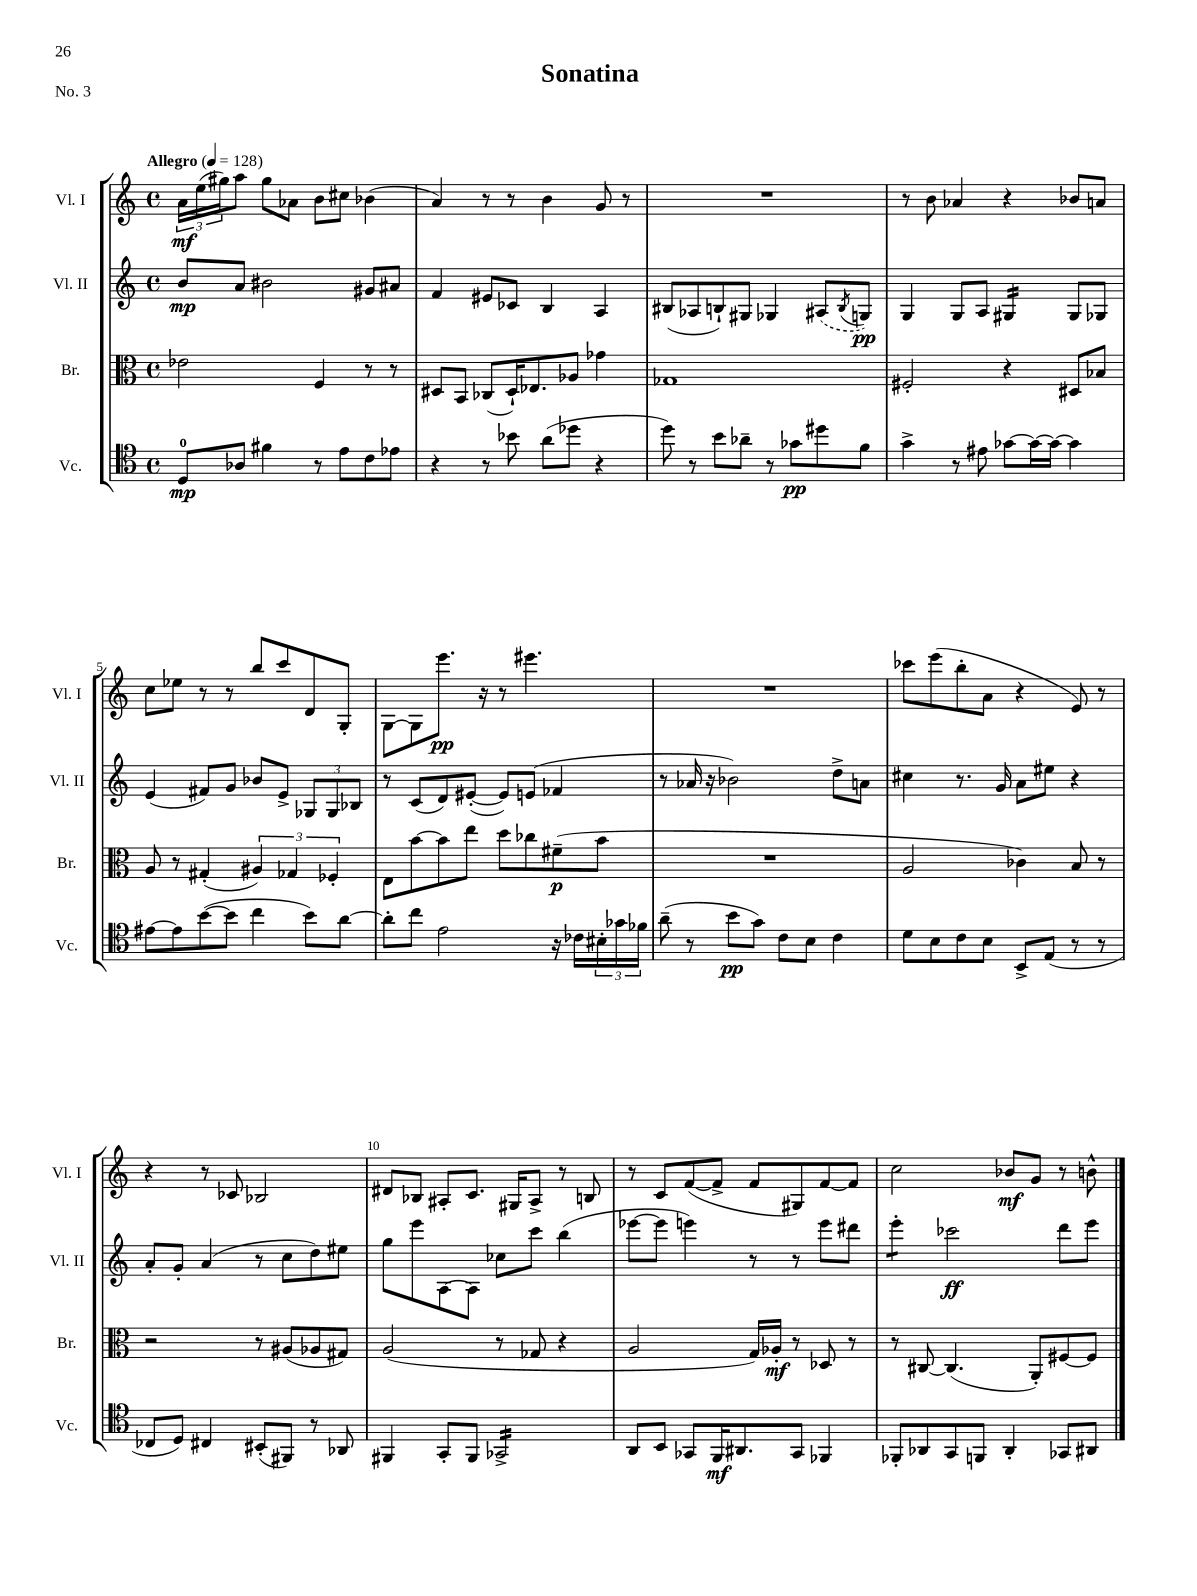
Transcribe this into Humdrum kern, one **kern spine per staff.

**kern	**kern	**kern	**kern
*staff4	*staff3	*staff2	*staff1
*clefC4	*clefC3	*clefG2	*clefG2
*k[]	*k[]	*k[]	*k[]
*M4/4	*M4/4	*M4/4	*M4/4
*met(c)	*met(c)	*met(c)	*met(c)
*MM128	*MM128	*MM128	*MM128
8D	2e-	8b	24a
.	.	.	(24ee
.	.	.	24gg#)
8A-	.	8a	8aa
4f#	.	2b#	8gg#
.	.	.	8a-
8r	4F	.	8b
8e	.	.	8cc#
8c	8r	8g#	(4b-
8e-	8r	8a#	.
=	=	=	=
4r	8D#	4f	4a)
.	8BB	.	.
8r	(8C-	8e#	8r
8b-	16D#`)	8c-	8r
.	8.E-	.	.
(8a	.	4B	4b
8dd-	8A-	.	.
4r	4g-	4A	8g
.	.	.	8r
=	=	=	=
8dd)	1G-	(8B#	1r
8r	.	8A-	.
8b	.	8B`)	.
8a-~	.	8G#	.
8r	.	4G-	.
8g-	.	.	.
8dd#	.	(8A#	.
.	.	8qB	.
8f	.	8G)	.
=	=	=	=
4g^	2F#'	4G	8r
.	.	.	8b
8r	.	8G	4a-
8e#	.	8A	.
[8g-	4r	4G#	4r
16g-_	.	.	.
16g-_	.	.	.
4g-]	8D#	8G#	8b-
.	8B-	8G-	8a
=	=	=	=
[8e#	8A	(4e	8cc
8e#]	8r	.	8ee-
([8b	(4G#'	8f#)	8r
8b]	.	8g	8r
4cc	6A#)	8b-	8bb
.	.	8e^	8ccc
.	6G-	.	.
8b)	.	12G-	8d
.	6F-'	12G-	.
[8a	.	.	8G'
.	.	12B-	.
=	=	=	=
8a']	8E	8r	[8G
8cc	[8b	(8c	8G]
2e	8b]	8d)	8.eee
.	8ee	([8e#'	.
.	.	.	16r
.	8dd	8e#])	8r
.	8cc-	(8e	4.eee#
16r	(8f#~	4f-	.
16c-	.	.	.
24B#'	8b	.	.
24g-	.	.	.
24f-	.	.	.
=	=	=	=
(8a~	1r	8r	1r
8r	.	16a-	.
.	.	16r	.
8b	.	2b-)	.
8g)	.	.	.
8c	.	.	.
8B	.	.	.
4c	.	8dd^	.
.	.	8a	.
=	=	=	=
8d	2A	4cc#	8ccc-
8B	.	.	(8eee
8c	.	8.r	8bb'
8B	.	.	8a
.	.	16g	.
8BB^	4c-)	8a	4r
(8E	.	8ee#	.
8r	8B	4r	8e)
8r	8r	.	8r
=	=	=	=
8C-	2r	8a'	4r
8D)	.	8g'	.
4C#	.	(4a	8r
.	.	.	8c-
(8BB#'	8r	8r	2B-
8FF#)	(8A#	8cc	.
8r	8A-	8dd)	.
8AA-	8G#)	8ee#	.
=	=	=	=
4FF#	(2A	8gg	8d#
.	.	8eee	8B-
8GG'	.	[8A	8A#'
8FF#	.	8A]	8.c
2GG-^	8r	8cc-	.
.	.	.	16G#
.	8G-	8ccc	8A#^
.	4r	(4bb	8r
.	.	.	8B
=	=	=	=
8AA	2A	[8eee-	8r
8BB	.	8eee-]	8c
8GG-	.	4eee)	([8f
16FF	.	.	8f^]
8.AA#	.	.	.
.	16G)	8r	8f
.	16A-'	.	.
8GG-	8r	8r	8G#)
4FF-	8D-	8eee	[8f
.	8r	8ddd#	8f]
=	=	=	=
8FF-'	8r	4eee'	2cc
8AA-	[8C#	.	.
8GG	(4.C#]	2ccc-	.
8FF	.	.	.
4AA-'	.	.	8b-
.	8AA')	.	8g
8GG-	[8F#	8ddd	8r
8AA#	8F#]	8eee	8b^^
==	==	==	==
*-	*-	*-	*-
